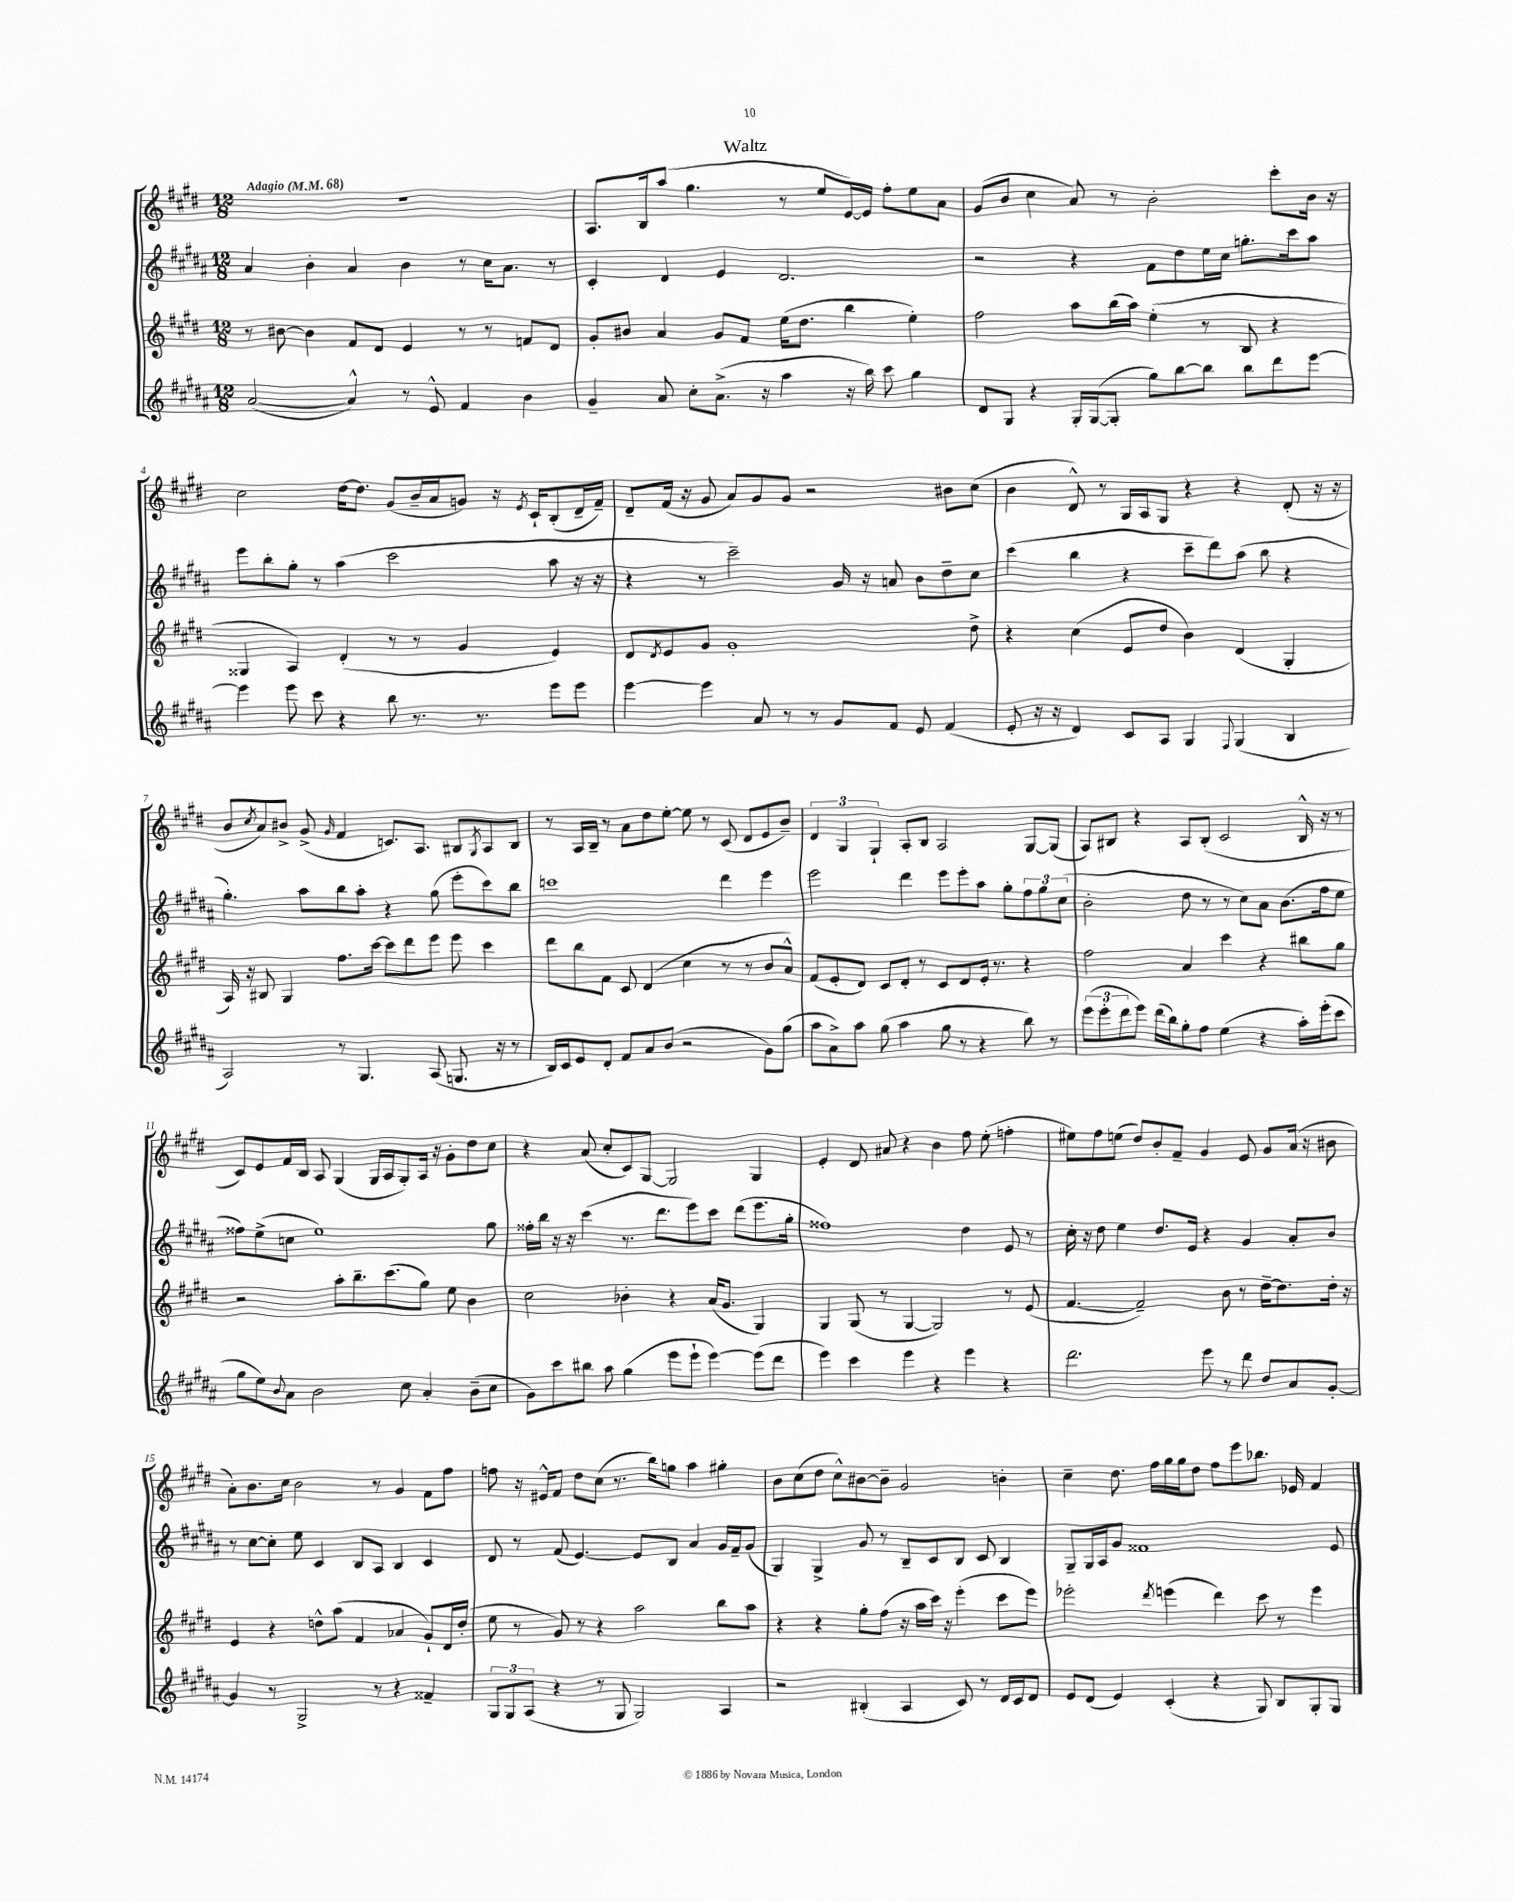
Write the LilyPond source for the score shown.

\header { title = "Waltz" }
<<
\new StaffGroup <<
\new Staff = "s0" {
    \clef treble \key e \major \numericTimeSignature \time 12/8 \tempo "Adagio" 4 = 68
    R1. |
    a8. b16 a''8( gis''4. r8 e''8 e'16~) e'16 fis''8-. e''8 a'8 |
    gis'8( b'8 cis''4 a'8) r8 b'2-. cis'''8-. b'16 r16 |
    cis''2 dis''16~ dis''8. gis'8( b'16-- a'16 g'8) r16 \acciaccatura { e'8 } cis'16-! b8-.( dis'16-- fis'16--) |
    dis'8-- fis'16( r16 gis'8 a'8) gis'8 gis'8 r2 bis'8 cis''8( |
    b'4 dis'8-^) r8 gis16 a16 gis8 r4 r4 dis'8-.( r16 r16 |
    b'8 \acciaccatura { cis''8 } a'8) bis'8-> gis'8->( \grace { gis'16 } fis'4 c'8.) a8. bis8 \acciaccatura { gis8 } a8 bis8 |
    r8 a16 b16-- r8 a'8 dis''8 e''8~-. e''8 r8 cis'8( dis'8 e'8 b'8--) |
    \tuplet 3/2 { dis'4 gis4 gis4-! } a8-. b8 a2 gis8~ gis8( |
    a8) bis8 r4 a8 bis8-.( cis'2 bis16-^ r16 r8 |
    cis'8) e'8 fis'16 b16 a8 gis4( gis16 a16 gis8-.) a16 r16 gis'8-. dis''8 cis''8 |
    r4 a'8( cis''8-. cis'8) gis8~ gis2 gis4 |
    e'4-. dis'8 ais'8 r4 b'4 fis''8 e''8-.( f''4-. |
    eis''8) fis''8 e''8( dis''8) b'8-. fis'8-- gis'4 e'8 gis'8 a'16( r16 bis'8 |
    a'8-.) b'8. cis''16 b'2 r8 gis'4 fis'8 fis''8 |
    f''8 r16 eis'16-^ fis'8 dis''8 cis''8( r8. b''16) g''8 a''4 gis''4-. |
    b'8 cis''8( dis''8 cis''8-^) bis'8~ bis'8-- gis'2 b'4-. |
    cis''4-- dis''8. fis''16 gis''16 gis''16 dis''8 fis''8 e'''8 bes''8. ees'16 fis'4 \bar "|." |
}
\new Staff = "s1" {
    \clef treble \key b \major \numericTimeSignature \time 12/8
    ais'4 b'4-. ais'4 b'4 r8 cis''16 ais'8. r8 |
    cis'4-. dis'4 e'4 dis'2. |
    r2 r4 fis'8 dis''8 e''16 cis''16 g''8.-. cis'''16 ais''8 |
    e'''8 b''8-. gis''8-. r8 ais''4( cis'''2 ais''8 r16 r16 |
    r4 r8 cis'''2--) gis'16 r16 a'8 b'8 dis''8-- cis''8 |
    cis'''4( b''4 r4 cis'''8-- dis'''8) ais''8( b''8 r4 |
    gis''4.-.) ais''8 b''8 ais''8-. r4 gis''8( e'''8-. cis'''8) b''8 |
    c'''1 dis'''4 e'''4 |
    e'''2 dis'''4 e'''8 e'''8-. ais''8 gis''8-. \tuplet 3/2 { fis''8 gis''8 cis''8( } |
    b'2-. dis''8 r8 r8 cis''8) ais'8 b'8.( fis''16 e''8 |
    fisis''8) e''8->( c''8 e''1) gis''8 |
    fisis''16-. b''16 r16 r16 cis'''4( r8. dis'''8. e'''8) cis'''8 dis'''8( e'''8. gis''16-. |
    fisis''1) dis''4 e'8 r8 |
    cis''16-. r16 dis''8 e''4 dis''8. e'16 r4 gis'4 ais'8-. b'8 |
    r8 cis''8~ cis''8-. e''8 cis'4 b8 ais8 b4 cis'4 |
    dis'8 r8 fis'8( e'4.~) e'8 b8 ais'4 gis'16 fis'16-- gis'8( |
    gis4) gis4-> gis'8 r8 b8-- cis'8 b8 cis'8 b4 |
    gis8-- gis16 ais16 gis'8 fisis'1 e'8 \bar "|." |
}
\new Staff = "s2" {
    \clef treble \key e \major \numericTimeSignature \time 12/8
    r8 bis'8~ bis'4 fis'8 dis'8 e'4 r8 r8 f'8 dis'8 |
    gis'8-. bis'8 a'4 gis'8 fis'8 e''16( dis''8. b''4 e''4-.) |
    fis''2 a''8 b''16( a''16) e''4-.( r8 b8 r4 |
    gisis4 a4) dis'4-.( r8 r8 gis'4 e'4) |
    dis'8 \acciaccatura { dis'8 } e'8 gis'8 gis'1-. dis''8-> |
    r4 cis''4( e'8 dis''8 b'4) dis'4( gis4-. |
    a16) r16 bis8 gis4 fis''8. cis'''16~ cis'''8 dis'''8 e'''8 e'''8 cis'''4 |
    dis'''8 b''8 fis'8 cis'8 dis'4( cis''4 r8 r8 b'8 a'8-^) |
    fis'8( e'8-. dis'8) cis'8 dis'8-. r8 cis'8 dis'8 e'16-. r8. r4 |
    fis''2 a'4 cis'''4 r4 bis''8 gis''8 |
    r2 a''8-. b''8.-- cis'''8.( gis''8) e''8 b'4 |
    cis''2 bes'4-. r4 a'16( gis'8. gis4) |
    gis4 gis8( r8 gis4~ gis2) r8 e'8( |
    fis'4.~ fis'2--) b'8 r8 dis''16~-- dis''8. dis''16-. r16 |
    e'4 r4 d''8-^ a''8( fis'4 aes'4 gis'8-!) dis'16 d''16-.( |
    e''8 r8 gis'8) r8 r4 a''2 b''8 a''8 |
    r4 r4 gis''8-. fis''8( r16 a''16 cis'''16) r16 e'''4-.( cis'''8 e'''8) |
    ees'''2-. \acciaccatura { dis'''8 } e'''4( dis'''4) cis'''8 r8 e'''4 \bar "|." |
}
\new Staff = "s3" {
    \clef treble \key b \major \numericTimeSignature \time 12/8
    ais'2~( ais'4-^) r8 e'8-^ fis'4 b'4 |
    gis'4-- ais'8 cis''8-. ais'8.->( r16 ais''4 r16 b''16) cis'''8 gis''4 |
    dis'8 gis8 r4 gis16-. gis16~( gis8-. gis''8) b''8~ b''8 b''8 dis'''8 e'''8~ |
    e'''4 e'''8 cis'''8 r4 b''8 r8. r8. e'''8 e'''8 |
    e'''4~ e'''4 ais'8 r8 r8 gis'8 fis'8 e'8 fis'4( |
    e'8-. r16 r16 dis'4) cis'8 ais8 gis4 \appoggiatura { fis8 } gis4( b4 |
    ais2) r8 gis4. ais8( g8. r16 r8 |
    b16) cis'16 e'8 dis'8-. fis'8 ais'8 b'8( r2 gis'8) gis''8( |
    ais''8 ais'8->) ais''8 gis''8( ais''4 gis''8 r8 r4 b''8) r8 |
    \tuplet 3/2 { e'''8( e'''8-. dis'''8 } e'''8) dis'''16( b''16) gis''8-. fis''8 e''4( r4 ais''16-.) e'''16-.( cis'''8 |
    gis''8 e''8) \appoggiatura { b'8 } ais'8 b'2 cis''8 ais'4-. b'8--( cis''8 |
    gis'8) cis'''8 bis''8 ais''8 gis''4( e'''8 e'''8-! e'''4~) e'''8( dis'''8 |
    e'''4) cis'''4 e'''4 r4 e'''4 r4 |
    dis'''2. e'''8 r8 dis'''8 dis''8 ais'8 gis'8~-. |
    gis'4 r8 gis2-> r8 r4 fisis'4-- |
    \tuplet 3/2 { gis8 gis8 ais8( } r4 r8 gis8 gis2) ais4 |
    r2 bis4-.( ais4 cis'8) r8 dis'16 cis'16 dis'8 |
    e'8 dis'8( e'4) cis'4-.( r4 gis8) b8 gis8-. gis8 \bar "|." |
}
>>
>>
